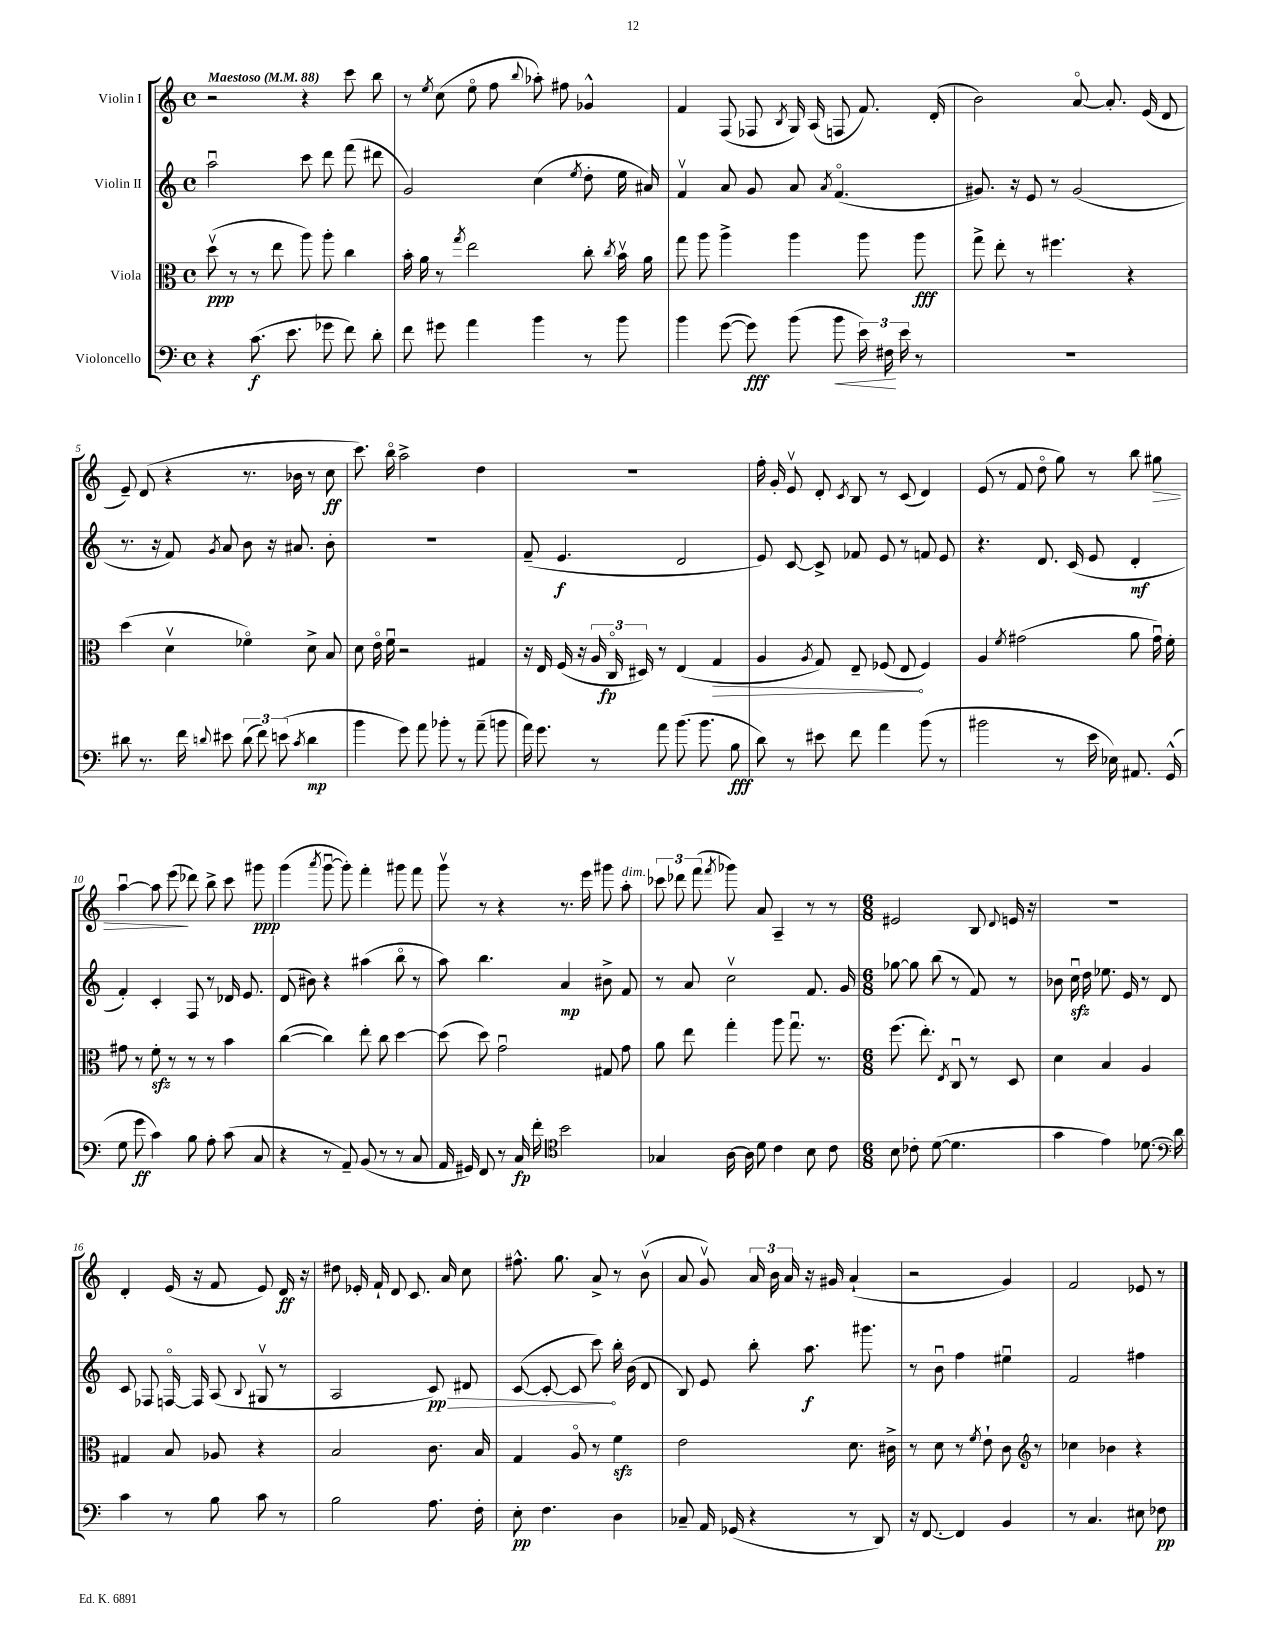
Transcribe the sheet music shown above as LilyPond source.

<<
\new StaffGroup <<
\new Staff = "s0" \with { instrumentName = "Violin I" } {
    \clef treble \key c \major \defaultTimeSignature \time 4/4 \tempo "Maestoso" 4 = 88
    \autoBeamOff r2 r4 c'''8 b''8 |
    r8 \acciaccatura { e''8 } c''8( e''8\flageolet f''8 \appoggiatura { b''8 } aes''8-.) fis''8 ges'4-^ |
    f'4 f8( fes8 \acciaccatura { b8 } g16) a16( f8 f'8.) d'16-.( |
    b'2) a'8~\flageolet a'8.-. e'16( d'8 |
    e'8--) d'8( r4 r8. bes'16 r8 c''8\ff |
    c'''8.) b''16\flageolet a''2-> d''4 |
    R1 |
    f''16-. g'16-. e'8\upbow d'8-. \acciaccatura { c'8 } b8 r8 c'8( d'4) |
    e'8( r8 f'8 d''8\flageolet g''8) r8 b''8 gis''8\> |
    a''4~\downbow a''8 e'''8\!( des'''8) b''8-> c'''8 gis'''8\ppp |
    g'''4( \acciaccatura { a'''8 } g'''8~\downbow g'''8-.) f'''4-. gis'''8 f'''8 |
    g'''8\upbow r8 r4 r8. e'''16 gis'''8 a''8-.^\markup { \italic "dim." } |
    \tuplet 3/2 { ces'''8 des'''8 f'''8( } \acciaccatura { f'''8 } ges'''8) a'8 a4-- r8 r8 |
    \numericTimeSignature \time 6/8 eis'2 b8 \appoggiatura { d'8 } e'16 r16 |
    R2. |
    d'4-. e'16( r16 f'8 e'8) d'16\ff r16 |
    dis''8 ees'16-. f'16-! d'8 c'8. a'16 c''8 |
    fis''8.-^ g''8. a'8-> r8 b'8\upbow( |
    a'8 g'8\upbow) \tuplet 3/2 { a'16 b'16 a'16 } r16 gis'16 a'4-!( |
    r2 g'4) |
    f'2 ees'8 r8 \bar "|." |
}
\new Staff = "s1" \with { instrumentName = "Violin II" } {
    \clef treble \key c \major \defaultTimeSignature \time 4/4
    \autoBeamOff a''2\downbow c'''8 d'''8 f'''8( dis'''8 |
    g'2) c''4( \acciaccatura { e''8 } d''8-. e''16 ais'16) |
    f'4\upbow a'8 g'8 a'8 \acciaccatura { a'8 } f'4.\flageolet( |
    gis'8.) r16 e'8 r8 gis'2( |
    r8. r16 f'8) \acciaccatura { g'8 } a'8 b'8 r16 ais'8. b'8-. |
    R1 |
    f'8--( e'4.\f d'2 |
    e'8) c'8~ c'8-> fes'8 e'8 r8 f'8 e'8 |
    r4. d'8. c'16( e'8 d'4-.\mf |
    f'4-.) c'4-. f8 r8 des'16 e'8. |
    d'8( bis'8) r4 ais''4( b''8\flageolet r8 |
    a''8) b''4. a'4\mp bis'8-> f'8 |
    r8 a'8 c''2\upbow f'8. g'16 |
    \numericTimeSignature \time 6/8 ges''8~ ges''8 b''8( r8 f'8) r8 |
    bes'8 c''16\downbow\sfz d''16 ees''8. e'16 r8 d'8 |
    c'8 fes8 f16~\flageolet f16 a8( \appoggiatura { b8 } gis8\upbow r8 |
    a2 \once \override Hairpin.circled-tip = ##t c'8\pp\>) dis'8 |
    c'8~( c'8~-. c'8 c'''8\!) b''16-. b'16( d'8 |
    b8) e'8 b''8-. a''8.\f gis'''8. |
    r8 b'8\downbow f''4 eis''4\downbow |
    f'2 fis''4 \bar "|." |
}
\new Staff = "s2" \with { instrumentName = "Viola" } {
    \clef alto \key c \major \defaultTimeSignature \time 4/4
    \autoBeamOff d''8\upbow\ppp( r8 r8 e''8 a''8) a''8-. c''4 |
    b'16-. a'16 r8 \acciaccatura { g''8 } e''2 c''8-. \acciaccatura { c''8 } b'16\upbow a'16 |
    g''8 a''8 a''4-> a''4 a''8 a''8\fff |
    g''8-> e''8-. r8 fis''4. r4 |
    d''4( d'4\upbow fes'4\flageolet) d'8-> b8 |
    d'8 e'16\flageolet f'16\downbow r2 gis4 |
    r16 e16 f16( r16 \tuplet 3/2 { a16 c16\flageolet\fp dis16) } r8 e4( \once \override Hairpin.circled-tip = ##t g4\> |
    a4 \acciaccatura { a8 } g8) e8-- fes8( e8\! fes4) |
    a4 \acciaccatura { f'8 } gis'2( a'8 gis'16\downbow) f'16-. |
    gis'8 r8 f'8-.\sfz r8 r8 r8 b'4 |
    c''4~( c''4) e''8-. c''8 d''4~ |
    d''8( d''8) g'2\downbow gis8 g'8 |
    a'8 e''8 g''4-. a''8 g''8.\downbow r8. |
    \numericTimeSignature \time 6/8 f''8.( e''8.-.) \acciaccatura { e8 } c8\downbow r8 d8 |
    d'4 b4 a4 |
    gis4 b8 aes8 r4 |
    b2 c'8. b16 |
    g4 a8\flageolet r8 f'4\sfz |
    e'2 d'8. cis'16-> |
    r8 d'8 r8 \acciaccatura { f'8 } e'8-! c'8 r8 |
    \clef treble ces''4 bes'4 r4 \bar "|." |
}
\new Staff = "s3" \with { instrumentName = "Violoncello" } {
    \clef bass \key c \major \defaultTimeSignature \time 4/4
    \autoBeamOff r4 c'8.\f( e'8. ges'8 f'8) d'8-. |
    f'8 gis'8 a'4 b'4 r8 b'8 |
    b'4 g'8~( g'8\fff) b'8( b'8\< \tuplet 3/2 { e'16) fis16\! e'16 } r8 |
    R1 |
    dis'8 r8. f'16 \appoggiatura { d'8 } eis'8 \tuplet 3/2 { d'8( f'8) e'8( } \acciaccatura { c'8 } d'4\mp |
    b'4 g'8) a'8 bes'8-. r8 a'8--( b'8 |
    a'16) g'8. r8 a'8 b'8.( b'8. b8\fff |
    d'8) r8 eis'8 f'8 a'4 b'8( r8 |
    bis'2 r8 e'16 ees16) ais,8. g,16-^( |
    g8 g'8\ff c'4) b8 a8-. c'8( c8 |
    r4 r8 a,8--) b,8( r8 r8 c8 |
    a,16 gis,16) f,8 r8 c16\fp f'16-. \clef tenor b'2 |
    ges4 a16~ a16 d'8 c'4 b8 c'8 |
    \numericTimeSignature \time 6/8 b8 ces'8-. d'8~( d'4. |
    g'4 e'4) des'8.~ des'16 |
    \clef bass c'4 r8 b8 c'8 r8 |
    b2 a8. f16-. |
    e8-.\pp f4. d4 |
    ces8-- a,16 ges,16( r4 r8 d,8) |
    r16 f,8.~ f,4 b,4 |
    r8 c4. eis8 fes8\pp \bar "|." |
}
>>
>>
